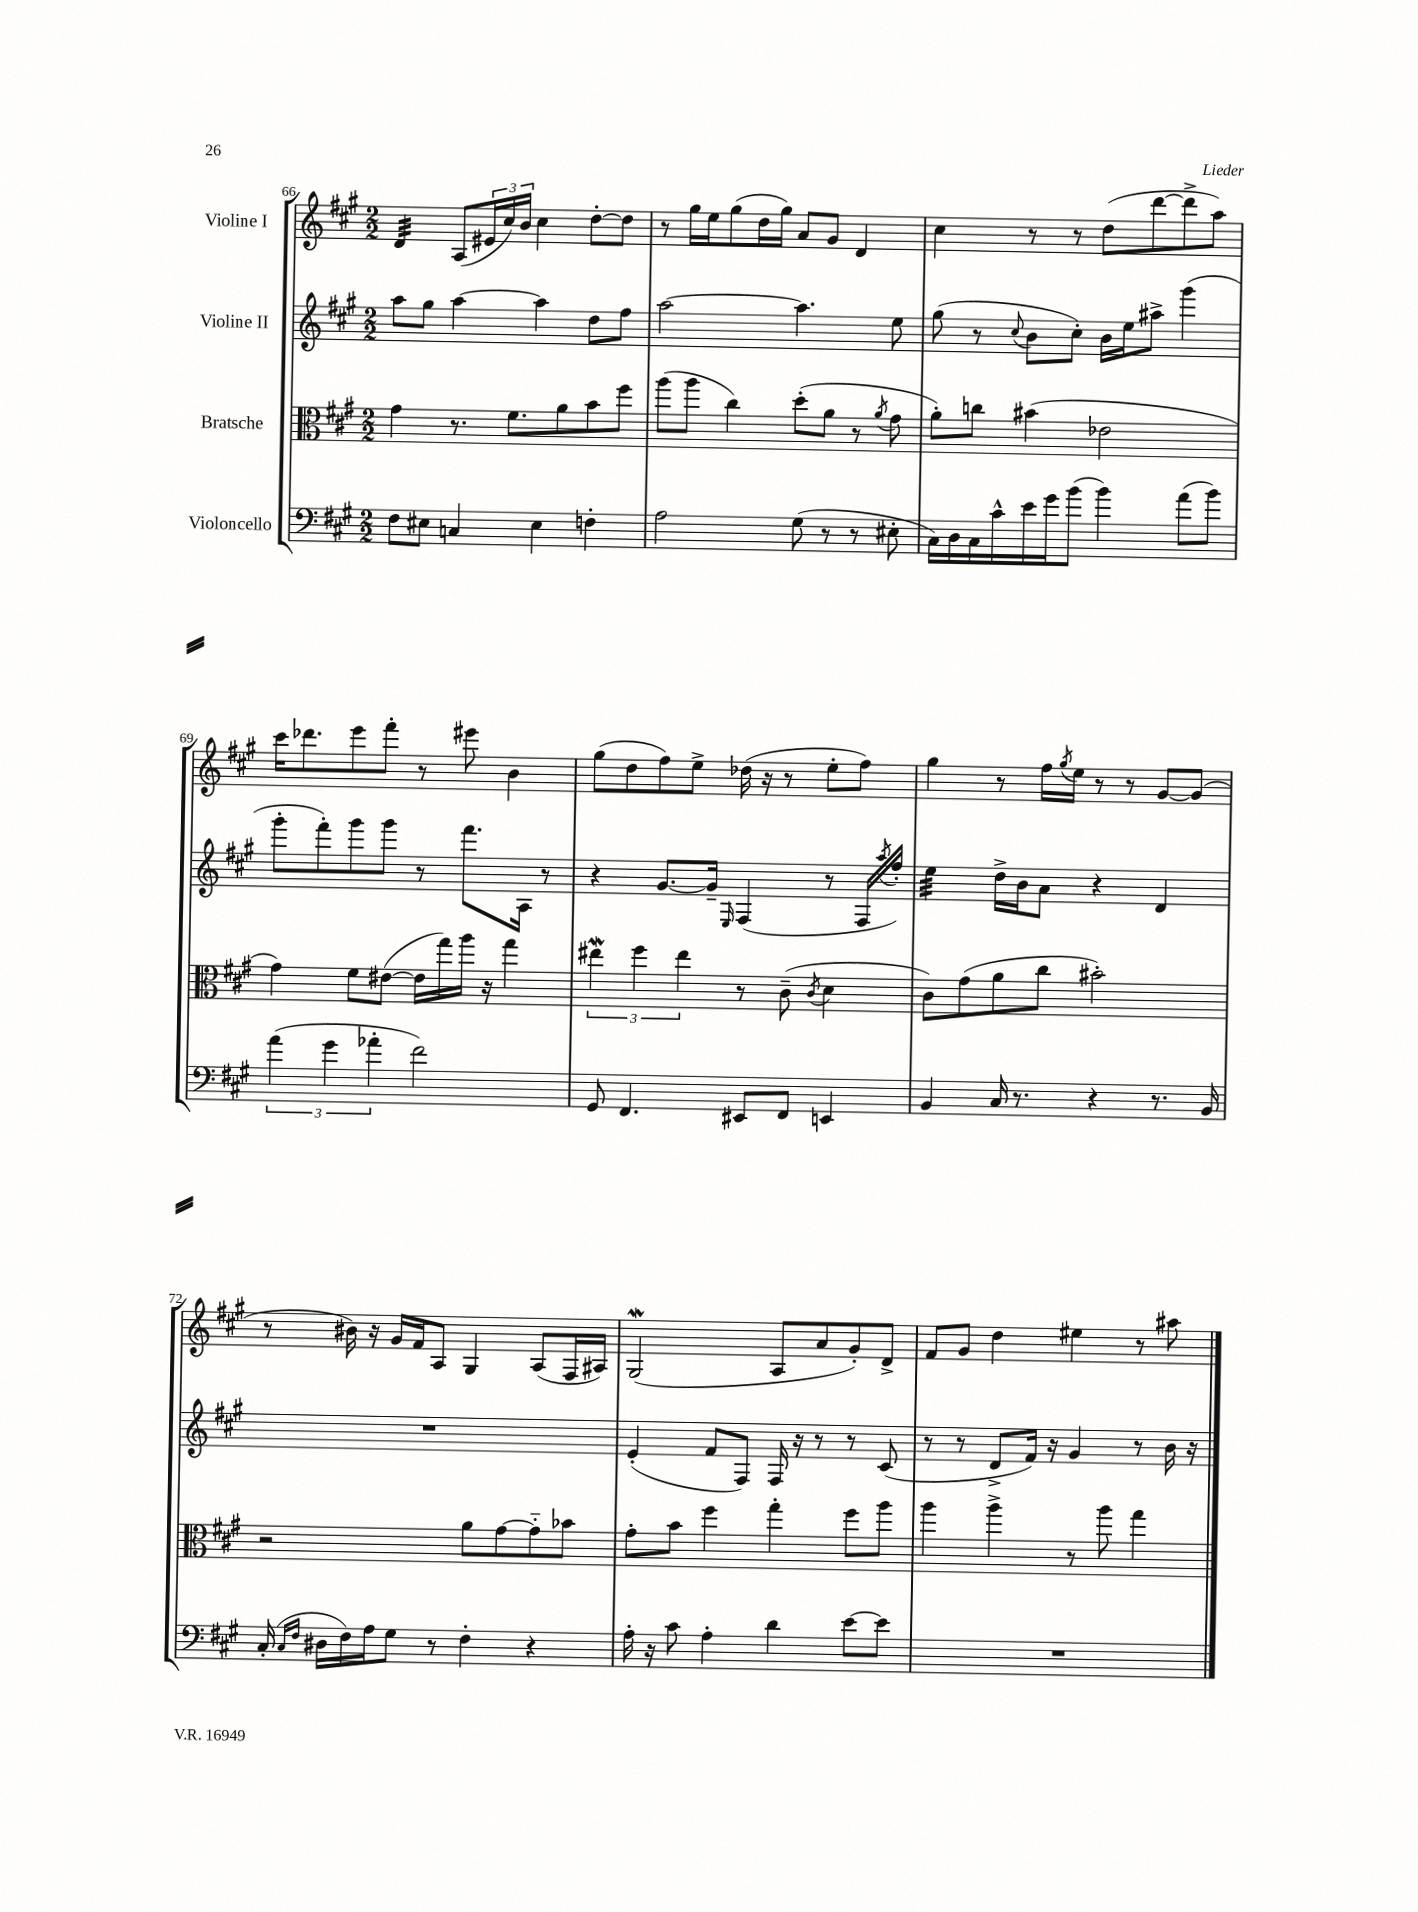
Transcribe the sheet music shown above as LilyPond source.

<<
\new StaffGroup <<
\new Staff = "s0" \with { instrumentName = "Violine I" } {
    \clef treble \key a \major \numericTimeSignature \time 2/2
    d'4:32 a8( \tuplet 3/2 { eis'16 cis''16) b'16 } cis''4 d''8~-. d''8 |
    r8 gis''16 e''16 gis''8( d''16 gis''16) a'8 gis'8 d'4 |
    cis''4 r8 r8 d''8( d'''8~ d'''8-> a''8) |
    cis'''16 des'''8. e'''8 fis'''8-. r8 eis'''8 b'4 |
    gis''8( d''8 fis''8) e''8-> des''16( r16 r8 e''8-. fis''8) |
    gis''4 r8 fis''16 \acciaccatura { gis''8 } e''16 r8 r8 gis'8~ gis'8( |
    r8 bis'16) r16 gis'16 fis'16 a8 gis4 a8( fis16 ais16) |
    gis2\mordent( a8 a'8 gis'8-.) d'8-> |
    fis'8 gis'8 d''4 eis''4 r8 ais''8 \bar "|." |
}
\new Staff = "s1" \with { instrumentName = "Violine II" } {
    \clef treble \key a \major \numericTimeSignature \time 2/2
    a''8 gis''8 a''4~ a''4 d''8 fis''8 |
    a''2~ a''4. e''8 |
    gis''8( r8 \appoggiatura { cis''8 } b'8 cis''8-.) b'16 e''16 ais''8-> gis'''4( |
    gis'''8-. fis'''8-.) gis'''8 gis'''8 r8 fis'''8. a16 r8 |
    r4 gis'8.~ gis'16-- \grace { e16 } fis4( r8 fis16 \acciaccatura { a''8 } fis''16-.) |
    e''4:32 d''16-> b'16 a'8 r4 d'4 |
    R1 |
    e'4-.( fis'8 fis8) fis16 r16 r8 r8 cis'8( |
    r8 r8 d'8-> fis'16) r16 gis'4 r8 b'16 r16 \bar "|." |
}
\new Staff = "s2" \with { instrumentName = "Bratsche" } {
    \clef alto \key a \major \numericTimeSignature \time 2/2
    gis'4 r8. fis'8. a'8 b'8 fis''8 |
    a''8( a''8 cis''4) d''8-.( a'8 r8 \acciaccatura { a'8 } gis'8 |
    a'8-.) c''8 bis'4( ees'2 |
    gis'4) fis'8 eis'8~( eis'16 gis''16) a''16 r16 gis''4 |
    \tuplet 3/2 { eis''4\mordent fis''4 eis''4 } r8 cis'8--( \acciaccatura { cis'8 } d'4 |
    cis'8) gis'8( a'8 cis''8 bis'2-.) |
    r2 a'8 gis'8~ gis'8-_ bes'8 |
    gis'8-. b'8 fis''4 gis''4-. fis''8 a''8 |
    a''4 a''4-> r8 a''8 gis''4 \bar "|." |
}
\new Staff = "s3" \with { instrumentName = "Violoncello" } {
    \clef bass \key a \major \numericTimeSignature \time 2/2
    fis8 eis8 c4 eis4 f4-. |
    a2 gis8( r8 r8 eis8-. |
    cis16) d16 cis16 cis'16-^ e'16 gis'16 b'8( b'4) a'8( b'8) |
    \tuplet 3/2 { a'4( gis'4 aes'4-. } fis'2) |
    gis,8 fis,4. eis,8 fis,8 e,4 |
    b,4 cis16 r8. r4 r8. b,16 |
    cis16-.( \grace { cis16 fis16 } dis16 fis16) a16 gis8 r8 fis4-. r4 |
    a16-. r16 cis'8 a4-. d'4 e'8~ e'8 |
    R1 \bar "|." |
}
>>
>>
\layout { \context { \Score currentBarNumber = #66 } }
